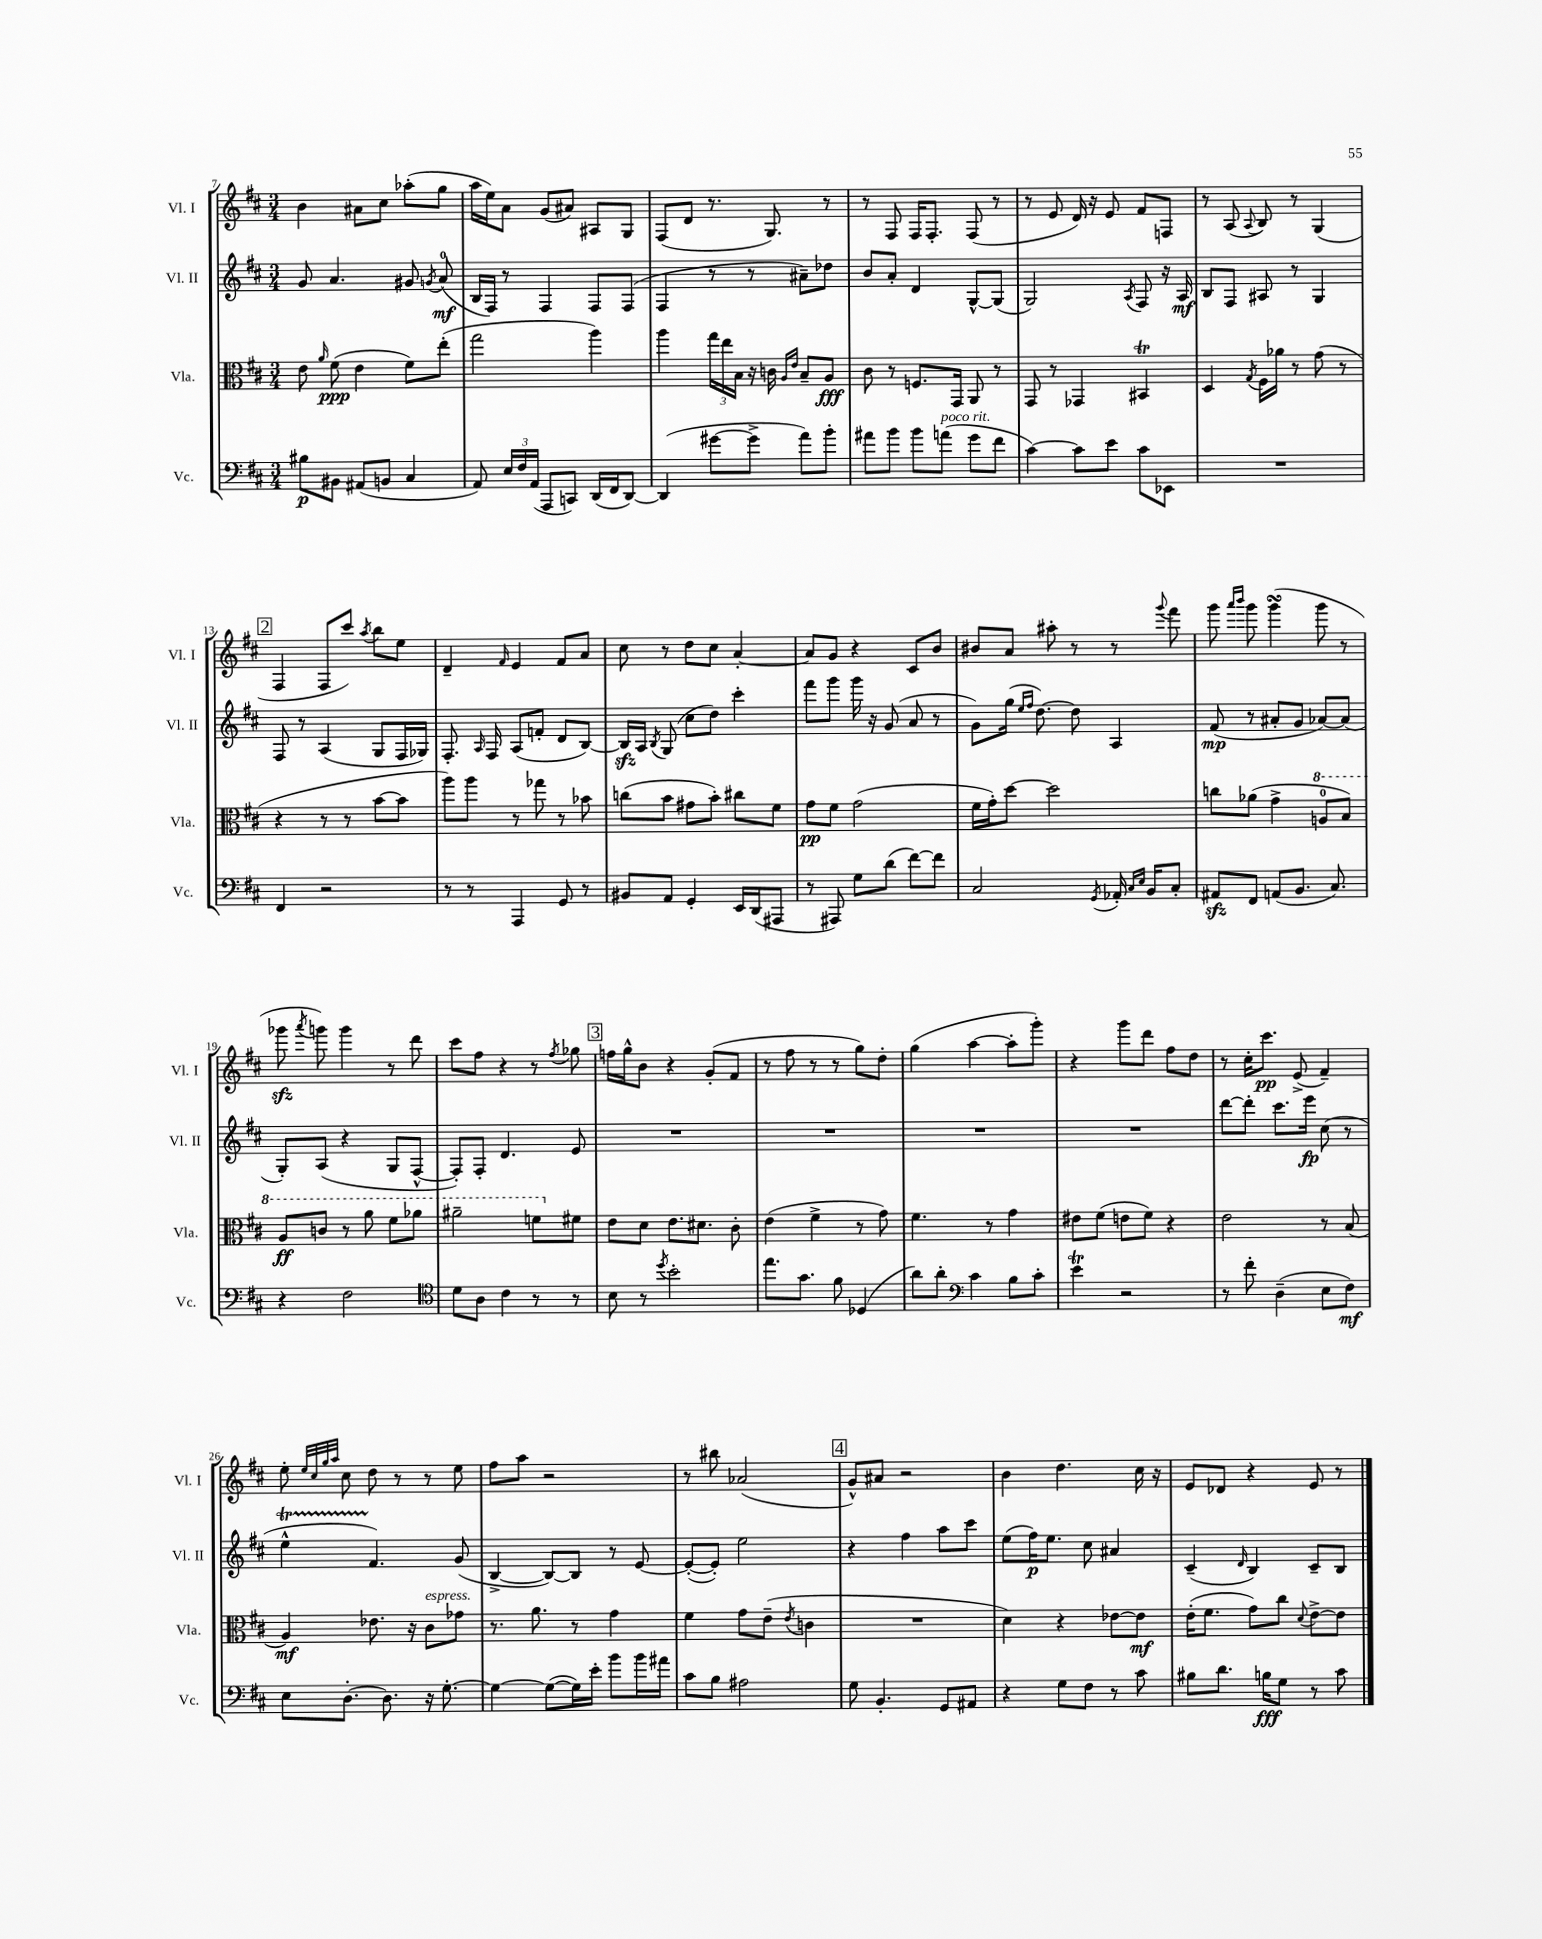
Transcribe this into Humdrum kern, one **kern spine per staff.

**kern	**kern	**kern	**kern
*staff4	*staff3	*staff2	*staff1
*clefF4	*clefC3	*clefG2	*clefG2
*k[f#c#]	*k[f#c#]	*k[f#c#]	*k[f#c#]
*M3/4	*M3/4	*M3/4	*M3/4
8B#	8e	8g	4b
.	16qqa	.	.
8BB#	(8f#	4.a	.
(8AA#	4e	.	8a#
8BB	.	.	8cc#
4C#	8f#)	8g#	(8aa-'
.	.	8qg	.
.	(8ee'	(8a	8gg
=	=	=	=
8AA)	2gg	16B	16aa
.	.	16F#)	16ee)
24E	.	8r	8a
24F#	.	.	.
(24AA	.	.	.
8AAA	.	4F#	(8g
8CC)	.	.	8a#)
(16DD	4aa)	8F#	8A#
16FF#	.	.	.
[8DD)	.	(8F#	8G
=	=	=	=
(4DD]	4aa	4F#	(8F#
.	.	.	8d
[8g#	24gg	8r	8.r
.	24ee	.	.
.	24B	.	.
8g#^]	16r	8r	.
.	16c	.	8.G)
.	16qqA	.	.
.	16qqe	.	.
8a)	8B~	8a#~)	.
8b'	8A	8dd-	8r
=	=	=	=
8a#	8c#	8b	8r
8b	8r	8a'	8F#
8b	8.F	4d	16F#
.	.	.	8.F#'
(8a	.	.	.
.	16GG	.	.
8g	8AA	[8G^^	(8F#
8f#	8r	(8G]	8r
=	=	=	=
[4c#)	8GG	2G)	8r
.	8r	.	8e
8c#]	4GG-	.	16d)
.	.	.	16r
8e	.	.	8e
.	.	8qA	.
8c#	4BB#	8F#	8f#
8EE-	.	16r	8F
.	.	16A	.
=	=	=	=
2.r	4D	8B	8r
.	.	8F#	(8A
.	8qG	.	8qqA
.	16F#	8A#	8B)
.	16a-	.	.
.	8r	8r	8r
.	(8g	4G	(4G
.	8r	.	.
=	=	=	=
4FF#	4r	8F#	4F#
.	.	8r	.
2r	8r	(4A	8F#
.	8r	.	8ccc#)
.	.	.	8qaa
.	[8b	8G	8bb
.	8b]	16F#	8ee
.	.	16G-)	.
=	=	=	=
8r	8aa)	8.F#'	4d~
8r	8aa	.	.
.	.	16qqA	.
.	.	16F#	.
.	.	.	16qqf#
4AAA	8r	(8A	4e
.	8gg-	8f'	.
8GG	8r	8d	8f#
8r	8b-	[8B)	8a
=	=	=	=
8BB#	(8cc	16B]	8cc#
.	.	16A	.
.	.	8qB	.
8AA	8b	(8G	8r
4GG'	8g#	8cc#	8dd
.	8b')	8dd)	8cc#
16EE	8cc#	4ccc#'	[4a'
(16DD	.	.	.
8AAA#	8f#	.	.
=	=	=	=
8r	8g	8fff#	8a]
8AAA#)	8f#	8ggg	8g
8G	(2g	16ggg	4r
.	.	16r	.
(8d	.	(8g	.
[8f#)	.	8a	8c#
8f#]	.	8r	8b
=	=	=	=
2C#	16f#	8g)	8b#
.	16g')	.	.
.	[8dd	(16gg	8a
.	.	16qqee	.
.	.	16qqff#	.
.	.	[8.dd)	.
.	2dd]	.	8aa#'
.	.	8dd]	8r
8qGG	.	.	.
16AA-'	.	4A	8r
16qqC#	.	.	.
16qqE	.	.	.
16BB	.	.	.
.	.	.	8qqggg
8C#'	.	.	8fff#
=	=	=	=
8AA#	8cc	(8f#	8ggg
.	.	.	16qqaaa
.	.	.	16qqbbb
8FF#	(8a-	8r	8ggg
(8AA	4g^	8a#'	(4ggg
8.BB	.	8g	.
.	8a	[8a-)	8ggg
8.C#)	.	.	.
.	8b)	(8a-]	8r
=	=	=	=
4r	8a	8G')	8ggg-
.	.	.	8qaaa
.	8cc	(8A	8ggg)
2F#	8r	4r	4ggg
.	8aa	.	.
.	8ff#	8G	8r
.	8aa-	[8F#^^	8ddd
=	=	=	=
*clefC4	*	*	*
8d	2aa#~	8F#'])	8ccc#
8A	.	8F#'	8ff#
4c#	.	4.d	4r
8r	8ff	.	8r
.	.	.	8qff#
8r	8f#	8e	8gg-
=	=	=	=
8B	8e	2.r	16ff
.	.	.	16gg^^
8r	8d	.	8b
8qdd	.	.	.
2b'	8.e	.	4r
.	8.d#	.	.
.	.	.	(8g'
.	8c#'	.	8f#
=	=	=	=
8.ee	(4e	2.r	8r
.	.	.	8ff#
8.g	.	.	.
.	4f#^	.	8r
8f#	.	.	8r
(4D-	8r	.	8gg)
.	8g)	.	8dd'
=	=	=	=
8a)	4.f#	2.r	(4gg
8a'	.	.	.
*clefF4	*	*	*
4c#	.	.	[4aa
.	8r	.	.
8B	4g	.	8aa']
8c#'	.	.	8ggg')
=	=	=	=
4e	8e#	2.r	4r
.	(8f#	.	.
2r	8e	.	8ggg
.	8f#)	.	8ddd
.	4r	.	8ff#
.	.	.	8dd
=	=	=	=
8r	2e	[8ddd	8r
8f#'	.	8ddd']	16cc#'
.	.	.	8.ccc#
(4D~	.	8.ccc#	.
.	.	.	(8e^
.	.	16eee	.
8E	8r	(8cc#	4f#~)
8F#)	(8B	8r	.
=	=	=	=
8E	4A)	4ee^^	8ee'
.	.	.	32qqee
.	.	.	32qqcc#
.	.	.	32qqgg
.	.	.	32qqaa
[8.D'	.	.	8cc#
.	8.e-	4.f#)	8dd
8.D]	.	.	.
.	.	.	8r
.	16r	.	.
16r	8c#	.	8r
[8.G'	.	.	.
.	8g-	(8g	8ee
=	=	=	=
4G_	8.r	[4B^	8ff#
.	.	.	8aa
.	8.a	.	.
(8G_	.	8B_)	2r
16G])	8r	8B]	.
16e'	.	.	.
8b	4g	8r	.
16b	.	[8e	.
16a#	.	.	.
=	=	=	=
8c#	4f#	(8e'_	8r
8B	.	8e'])	8bb#
2A#	8g	2ee	(2a-
.	(8e~	.	.
.	8qe	.	.
.	4c	.	.
=	=	=	=
8G	2.r	4r	8g^^)
4.BB'	.	.	8a#
.	.	4ff#	2r
8GG	.	8aa	.
8AA#	.	8ccc#	.
=	=	=	=
4r	4d)	(8ee	4b
.	.	16ff#)	.
.	.	8.ee	.
8G	4r	.	4.dd
8F#	.	8cc#	.
8r	[8e-	4a#	.
8c#	8e-]	.	16cc#
.	.	.	16r
=	=	=	=
8B#	(16e'	(4c#~	8e
.	8.f#	.	.
8.d	.	.	8d-
.	.	16qqd	.
.	8g)	4B)	4r
16B	.	.	.
8G	8cc#	.	.
.	8qqd	.	.
8r	[8e^	8c#~	8e
8c#	8e]	8B	8r
==	==	==	==
*-	*-	*-	*-
